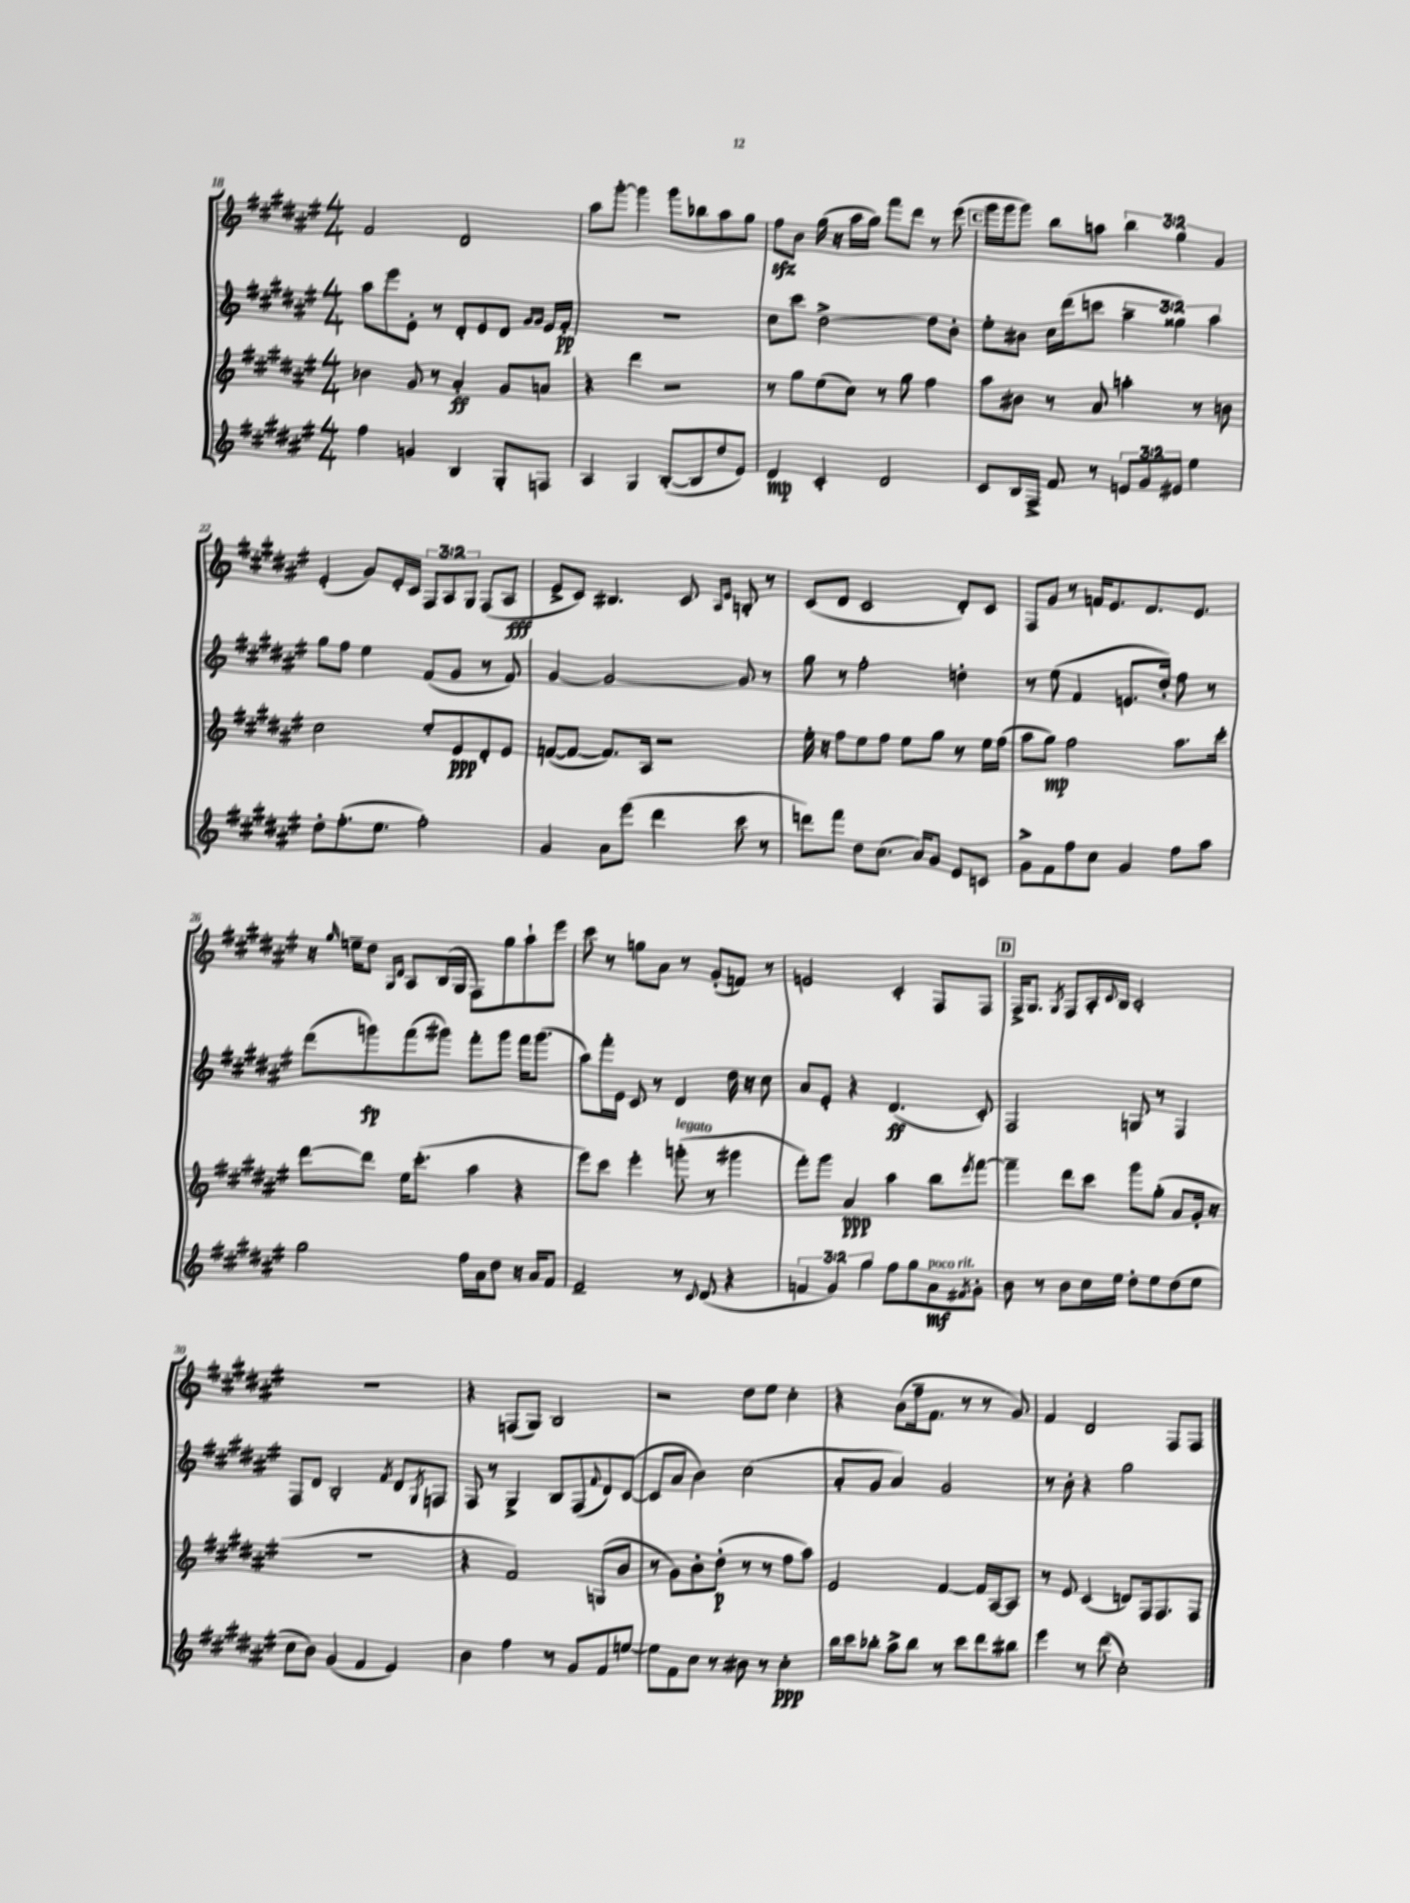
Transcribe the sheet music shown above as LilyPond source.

<<
\new StaffGroup <<
\new Staff = "s0" {
    \clef treble \key fis \major \numericTimeSignature \time 4/4 \override Staff.TupletNumber.text = #tuplet-number::calc-fraction-text
    fis'2 dis'2 |
    ais''8 gis'''8~-. gis'''4 gis'''8 bes''8 ais''8 gis''8 |
    fis''8\sfz b'8 gis''16( r16 ais''16 gis''16) fis'''8 dis'''8 r8 eis'''8( |
    \mark \markup { \box "C" } gis'''16 gis'''16 gis'''8) b''8 a''8 \tuplet 3/2 { b''4 gis''4 gis'4 } |
    eis'4-.( gis'8) eis'16-. cis'16 \tuplet 3/2 { fis8 ais8 gis8 } fis8( ais8\fff |
    eis'8-> cis'8) bis4. cis'8 \grace { ais16 eis'16 } b8-. r8 |
    cis'8( dis'8 cis'2 dis'8-.) cis'8 |
    fis8 gis'8 r8 f'16 eis'8. dis'8. eis'8. |
    r16 \grace { gis''16 } e''16-- dis''8 \grace { gis16 dis'16 } ais8 b16( gis16 fis8) gis''8 ais''8-! eis'''8 |
    cis'''8 r8 g''8 ais'8 r8 gis'8-.( f'8) r8 |
    e'2 cis'4-. fis8 fis8 |
    \mark \markup { \box "D" } fis16-> gis8. \acciaccatura { gis8 } fis8 ais16-. \appoggiatura { cis'8 } b16 cis'2-. |
    R1 |
    r4 f8( gis8) b2 |
    r2 dis''8 eis''8 cis''4-. |
    r4 b'8( fis''16-- fis'8. r8 r8 gis'8) |
    fis'4 dis'2 fis8 fis8 \bar "|." |
}
\new Staff = "s1" {
    \clef treble \key fis \major \numericTimeSignature \time 4/4 \override Staff.TupletNumber.text = #tuplet-number::calc-fraction-text
    ais''8 eis'''8 eis'8-. r8 dis'8-. eis'8 dis'8 \grace { gis'16 gis'16 } eis'16 fis'16-.\pp |
    R1 |
    cis''8 cis'''8 dis''2~-> dis''8 b'8-. |
    \mark \markup { \box "C" } eis''8-. bis'8 cis''16 dis'''16( c'''8 \tuplet 3/2 { ais''4-- gisis''4) ais''4 } |
    gis''8 fis''8 eis''4 fis'8( gis'8 r8 fis'8) |
    gis'4~ gis'2~ gis'8 r8 |
    gis''8 r8 fis''2-. d''4-. |
    r8 eis''8( fis'4 e'8. dis''16-.) fis''8 r8 |
    dis'''8( g'''8\fp) fis'''8( gis'''8) fis'''8-. gis'''8 fis'''16 gis'''8.( |
    ais''8) fis'''16-. eis'16 cis'8 r8 dis'4 dis''16 r16 cis''8 |
    ais'8 eis'8-. r4 dis'4.\ff( cis'8-.) |
    \mark \markup { \box "D" } fis2 g8 r8 fis4 |
    fis8 dis'8 b2-. \acciaccatura { fis'8 } dis'8 \acciaccatura { gis8 } f8 |
    fis8 r8 gis4-> b8 fis8( \appoggiatura { fis'8 } dis'8) cis'8~( |
    cis'8 ais'8 b'4) cis''2( |
    ais'8-. gis'8 ais'4) gis'2 |
    r8 b'8-. r4 gis''2 \bar "|." |
}
\new Staff = "s2" {
    \clef treble \key fis \major \numericTimeSignature \time 4/4
    bes'4 gis'8 r8 ais'4-.\ff gis'8 a'8 |
    r4 dis'''4 r2 |
    r8 gis''8 eis''8( cis''8) r8 gis''8 fis''4 |
    \mark \markup { \box "C" } ais''8 bis'8 r8 ais'8 a''4-. r8 b'8 |
    cis''2 eis''8-. eis'8\ppp dis'8-. eis'8 |
    f'8~( f'8~ f'8.) ais16 r2 |
    eis''16-. r16 fis''8 eis''8 fis''8 eis''8 gis''8 r8 eis''16 fis''16( |
    ais''8 gis''8\mp) fis''2 ais''8. cis'''16-. |
    dis'''8~ dis'''8 eis''16 cis'''8.-.( ais''4 r4 |
    eis'''8) cis'''8 eis'''4-. g'''8-.^\markup { \italic "legato" }( r8 gis'''4 |
    fis'''8-.) gis'''8 ais'4\ppp ais''4 b''8 \acciaccatura { eis'''8 } fis'''8~ |
    \mark \markup { \box "D" } fis'''4-- dis'''8 cis'''8 gis'''8 gis''8-.( ais'8 gis'16-. r16 |
    R1 |
    r4 fis'2) g8( b'8 |
    r8 gis'8) b'8-. dis''8-.\p( r8 r8 fis''8 ais''8) |
    eis'2 fis'4~ fis'16 ais16~ ais8 |
    r8 eis'8 cis'4( d'8) fis16 fis8. fis8 \bar "|." |
}
\new Staff = "s3" {
    \clef treble \key fis \major \numericTimeSignature \time 4/4 \override Staff.TupletNumber.text = #tuplet-number::calc-fraction-text
    fis''4 g'4 b4 gis8-. f8 |
    ais4 gis4 b8~-.( b8 dis''8 eis'8) |
    dis'4\mp cis'4-. dis'2 |
    \mark \markup { \box "C" } cis'8 b16 fis16-> fis'8 r8 \tuplet 3/2 { e'8 gis'8 eis'8 } eis''4 |
    dis''8-. fis''8.-.( eis''8. fis''2-.) |
    gis'4 ais'8 eis'''8( dis'''4 cis'''8 r8 |
    d'''8) fis'''8 dis''8 cis''8.( ais'16) gis'8 eis'8 c'8 |
    gis'8-> fis'8 fis''8 cis''8 gis'4 fis''8 ais''8 |
    gis''2 fis''16 ais'16 dis''8 r16 ais'16 fis'8 |
    eis'2-- r8 \appoggiatura { cis'8 } dis'8( r4 |
    \tuplet 3/2 { f'4 gis'4) gis''4 } fis''8 gis''8 ais'8\mf^\markup { \italic "poco rit." } \acciaccatura { fis'8 } gis'8-. |
    \mark \markup { \box "D" } b'8 r8 b'8 cis''16 eis''16 dis''8-. eis''8 dis''8( eis''8 |
    cis''8 b'8) gis'4( fis'4 eis'4) |
    b'4 fis''4 r8 gis'8 fis'8 e''8~ |
    e''8 fis'8 cis''8 r8 bis'8 r8 cis''4-.\ppp |
    b''16 cis'''16 bes''8-. ais''8-> bes''8 r8 cis'''8 dis'''8 bis''8 |
    eis'''4 r8 dis'''8( cis''2-.) \bar "|." |
}
>>
>>
\layout { \context { \Score currentBarNumber = #18 } }
